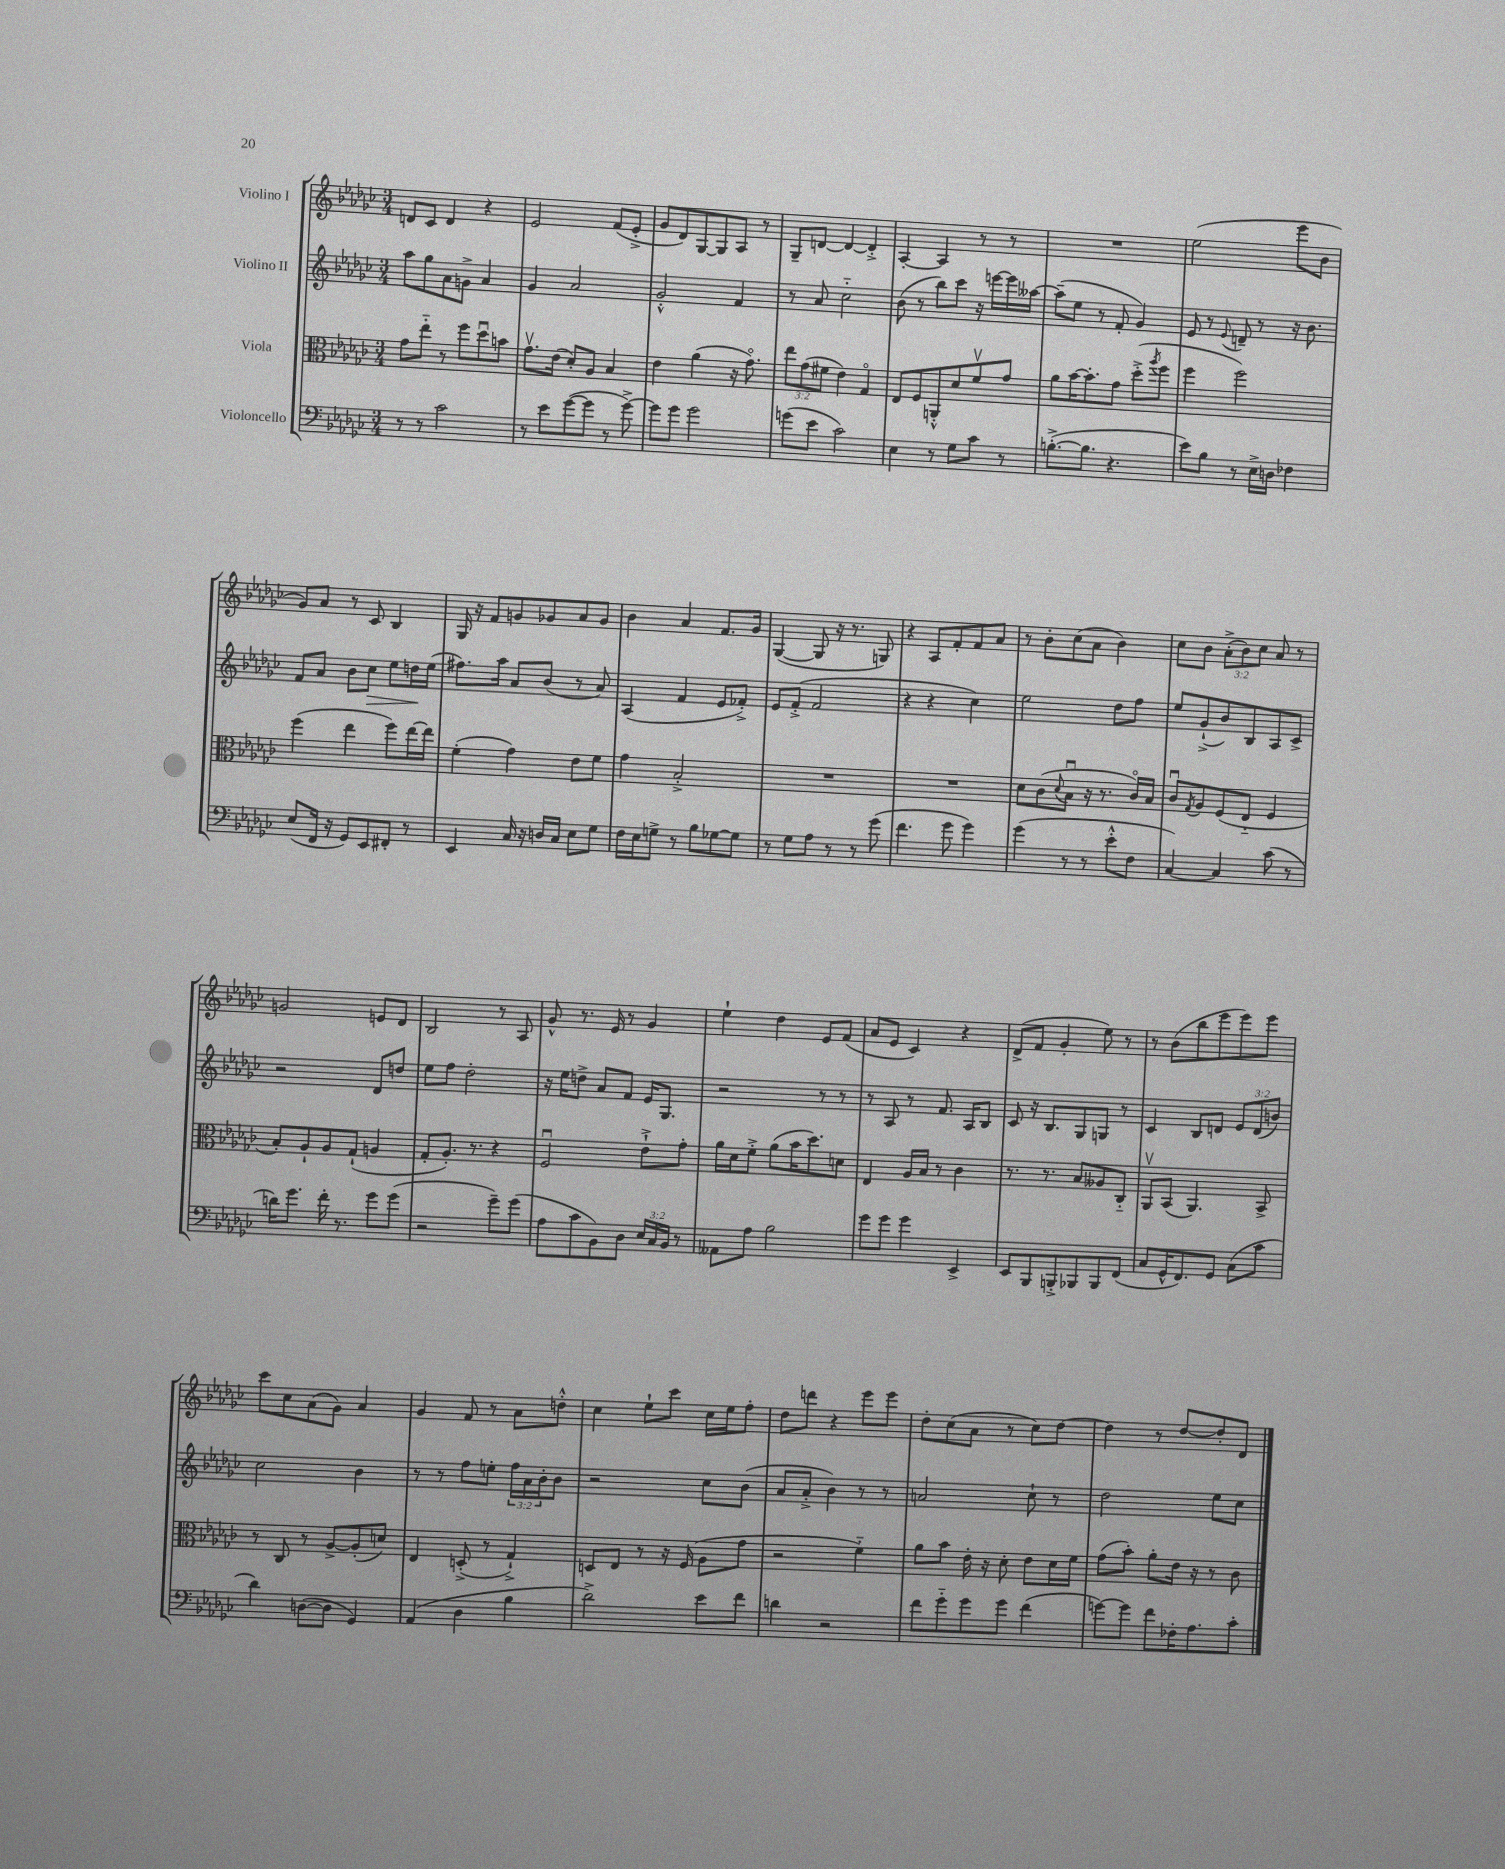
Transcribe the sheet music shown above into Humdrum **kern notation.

**kern	**kern	**kern	**kern
*staff4	*staff3	*staff2	*staff1
*clefF4	*clefC3	*clefG2	*clefG2
*k[b-e-a-d-g-c-]	*k[b-e-a-d-g-c-]	*k[b-e-a-d-g-c-]	*k[b-e-a-d-g-c-]
*M3/4	*M3/4	*M3/4	*M3/4
8r	8g-\L	8aa-\L	8d/L
8r	8ee-'~\J	8gg-\	8c-/J
2c-\	8r	8a-\	4d/
.	8ff\L	8g^\J	.
.	8dd-u\	4a-/	4r
.	8b\J	.	.
=	=	=	=
8r	8.g-v\L	4g-/	2e-/
8e-\L	.	.	.
.	(16e-\Jk	.	.
([8g-\	8d-'/L)	2a-/	.
8g-\]J	8A-/J	.	.
8r	4B-/	.	(8f/L
[8g-^\)	.	.	8e-'^/J
=	=	=	=
8g-\]L	4e-\	2g-'^^/	8g-/L
8g-\J	.	.	8d-/)
2g-\	(4a-\	.	[8G-/
.	.	.	8G-/]
.	16r	4f/	8A-/J
.	8.g-o\)	.	.
.	.	.	8r
=	=	=	=
(8g\L	12ee-\L	8r	8G-~/L
.	(12g-\	.	.
8e-\J	.	8a-/	[8d/J
.	12f#\J	.	.
2c-\)	4e-\)	2cc-'~\	4d/_
.	4G-o/	.	4d'^/]
=	=	=	=
4E-\	8E-/L	(8b-\	[4A-'/
.	8F/	8r	.
8r	8AA'^^/	8bb-\L)	4A-/]
8G-\L	8d-/	8ccc-\J	.
8c-\J	8fv/	16r	8r
.	.	[16eee\LL	.
8r	8g-/J	16eee\]	8r
.	.	[16aa--\JJ	.
=	=	=	=
([8.B'^\L	8a-\L	(8aa--~\]L	2.r
.	[16b-\K	8ee-\J	.
8.B\]J	8.b-'\]	.	.
.	.	8r	.
4.r	8g-\J	8f'/	.
.	(8dd-'^\L	4g-/)	.
.	8qaa-/	.	.
.	8ff\J	.	.
=	=	=	=
8e-\L)	4ff\	8e-/	(2ee-\
8B-\J	.	8r	.
.	.	8qqe-/	.
8r	2ff\)	8d~/	.
16E-^\LL	.	8r	.
16D\JJ	.	.	.
4F-\	.	16r	8eee-\L
.	.	8.b-\	.
.	.	.	8b-\J
=	=	=	=
(8E-/L	(4ff\	8f/L	8g-/L)
16FF/Jk	.	8a-/J	8a-/J
16r	.	.	.
8GG-/L)	4ee-\	8b-\L	8r
8EE-/	.	8cc-\J	8c-/
8FF#'/J	8ff\L)	8ee-\L	4B-/
8r	[16ee-\L	16dd\L	.
.	16ee-\]JJ	(16ee-\JJ	.
=	=	=	=
4EE-/	(4f'\	8.ff#\L)	16G-/
.	.	.	16r
.	.	.	8f/L
.	.	16aa-\Jk	.
16C-/	4g-\)	8a-/L	8g/
16r	.	.	.
16D/LL	.	(8b-/J	8g-/
16C-/JJ	.	.	.
8E-\L	8e-\L	8r	8a-/
8G-\J	8f\J	8a-/)	8g-/J
=	=	=	=
16F\LL	4g-\	(4A-/	4b-\
16E-\J	.	.	.
8G^\J	.	.	.
8r	2B-'^/	4f/	4a-/
8B-\L	.	.	.
[8G-\	.	8e-/L	8.f/L
8G-\]J	.	8f-'^/J)	.
.	.	.	16g-/Jk
=	=	=	=
8r	2.r	8e-/L	([4G-/
8G-\L	.	(8f'^/J	.
8A-\J	.	2f/	8G-/]
8r	.	.	16r
.	.	.	8.r
8r	.	.	.
(8g-\	.	.	8G/)
=	=	=	=
4.f\	2.r	4r	4r
.	.	4r	8A-/L
8g-\	.	.	8f'/
4g-\)	.	4cc-\)	8f/
.	.	.	8a-/J
=	=	=	=
(4g-\	8d-\L	2ee-\	8r
.	(8c-\	.	8b-'\L
.	8qqd-/	.	.
8r	8B-u\J	.	(8cc-\
8r	16r	.	8a-\J
.	8.r	.	.
8e-'^^\L	.	8dd-\L	4b-\)
8F\J	16c-o/LL)	8ff\J	.
.	16B-/JJ	.	.
=	=	=	=
[4C-/)	8c-u/L	8ee-/L	8cc-\L
.	8qG-/	.	.
.	8A-/	(8g-`^/	8b-\J
4C-/]	(8F/	8b-/)	(12a-'^\L
.	.	.	12b-\)
.	8E-'~/J	8B-/	.
.	.	.	12cc-\J
(8c-\	4F/	8A-/	8a-/
8r	.	8c-^/J	8r
=	=	=	=
16d\LK)	8B-'/L)	2r	2g/
8.g-\J	.	.	.
.	8A-`/	.	.
16f'\	8A-/	.	.
8.r	.	.	.
.	(8G-`/J	.	.
8g-\L	4A/	8d-/L	8e/L
(8g-\J	.	8dd/J	8d-/J
=	=	=	=
2r	8G-'/L	8ee-\L	2B-/
.	8.A-'/J)	8ff\J	.
.	.	2dd-'\	.
.	8.r	.	.
8g-~\L)	4r	.	8r
(8g-\J	.	.	8A-/
=	=	=	=
8A-\L	2Fu/	16r	8g-^^/
.	.	16ee-\LK	.
8c-\	.	8dd^\J	8.r
8BB-\)	.	8a-/L	.
.	.	.	16e-/
8D-\J	.	8f/J	8r
24E-/LL	8e-`^\L	16e-/LK	4g-/
24C-/	.	.	.
.	.	8.G-/J	.
24BB-/JJ	.	.	.
8r	8g-'\J	.	.
=	=	=	=
8AA--\L	16a-\LL	2r	4ee-`\
.	16d-\J	.	.
8A-\J	8f'^\J	.	.
2B-\	(8a-\L	.	4dd-\
.	16b-\K	.	.
.	8.dd-\)	.	.
.	.	8r	8e-/L
.	8d\J	8r	(8f/J
=	=	=	=
8g-\L	4E-/	8r	8a-/L
8g-\J	.	8A-/	8e-/J
4g-\	16A-/LL	8r	4c-/)
.	16B-/JJ	.	.
.	8r	8.f/	.
4EE-^/	4c-\	.	4r
.	.	16A-/LK	.
.	.	8B-/J	.
=	=	=	=
8EE-/L	8.r	8c-/	(8d-^/L
8BBB-/	.	16r	8f/J
.	8.r	8.B-/L	.
8BBB'^/	.	.	4g-'/
8BBB-/	8B-/L	8G-/	.
8BBB-/	8A--/	8G/J	8ee-\)
(8FF/J	8C-'~/J	8r	8r
=	=	=	=
8C-/L	8AA-v/L	4c-/	8r
16GG-^^/K	(8BB-/J	.	(8b-\L
8.FF/)	.	.	.
.	4.AA-/)	8B-/L	8bb-\
8GG-/J	.	8d/J	8eee-\
(8C-\L	.	12e-/L	8eee-\)
.	.	(12d/	.
8c-\J	8BB-^/	.	8eee-\J
.	.	12b/J)	.
=	=	=	=
4d-\)	8r	2cc-\	8ccc-\L
.	8C-/	.	8cc-\
([8D\L	8r	.	(8a-\
8D\]J	[8A-^/L	.	8g-\J)
4GG-/)	(8A-'/]	4b-\	4a-/
.	8d/J)	.	.
=	=	=	=
(4AA-/	4E-/	8r	4g-/
.	.	8r	.
4D-\	(8D'^/	8ff\L	8f/
.	8r	8ee'\J	8r
4B-\	4G-`^/)	24ff\LL	8a-\L
.	.	24a-\	.
.	.	24b-'\J	.
.	.	8b-\J	8dd'^^\J
=	=	=	=
2d-^\)	8D/L	2r	4cc-\
.	8E-/J	.	.
.	8r	.	8ee-`\L
.	16r	.	8ccc-\J
.	(16F/	.	.
8e-\L	8A-\L	8cc-\L	16cc-\LL
.	.	.	16ee-\J
8f\J	8g-\J	(8b-\J	8ff'\J
=	=	=	=
4d\	2r	8a-/L	8dd-\L
.	.	8a-'^/J	8ddd\J
2r	.	4b-\)	4r
.	4f'~\)	8r	8eee-\L
.	.	8r	8eee-\J
=	=	=	=
8f\L	8a-\L	2a/	8dd-'\L
8g-'~\	8b-\J	.	(8cc-\
8g-\	16e-'\	.	8a-\J
.	16r	.	.
8g-\J	8d-'\	.	8r
(4f\	8e-\L	8cc-`\	8cc-\L)
.	16d-\L	8r	[8dd-\J
.	16f\JJ	.	.
=	=	=	=
[8g\L)	(8g-\L	2dd-\	4dd-\]
8g\]J	8b-'\J)	.	.
8f\L	8a-'\L	.	8r
16F-'\K	16e-\Jk	.	[8dd-/L
8.A-\	16r	.	.
.	8r	8ee-\L	8dd-'/]
8c-'\J	8c-\	8cc-\J	8d-/J
==	==	==	==
*-	*-	*-	*-
